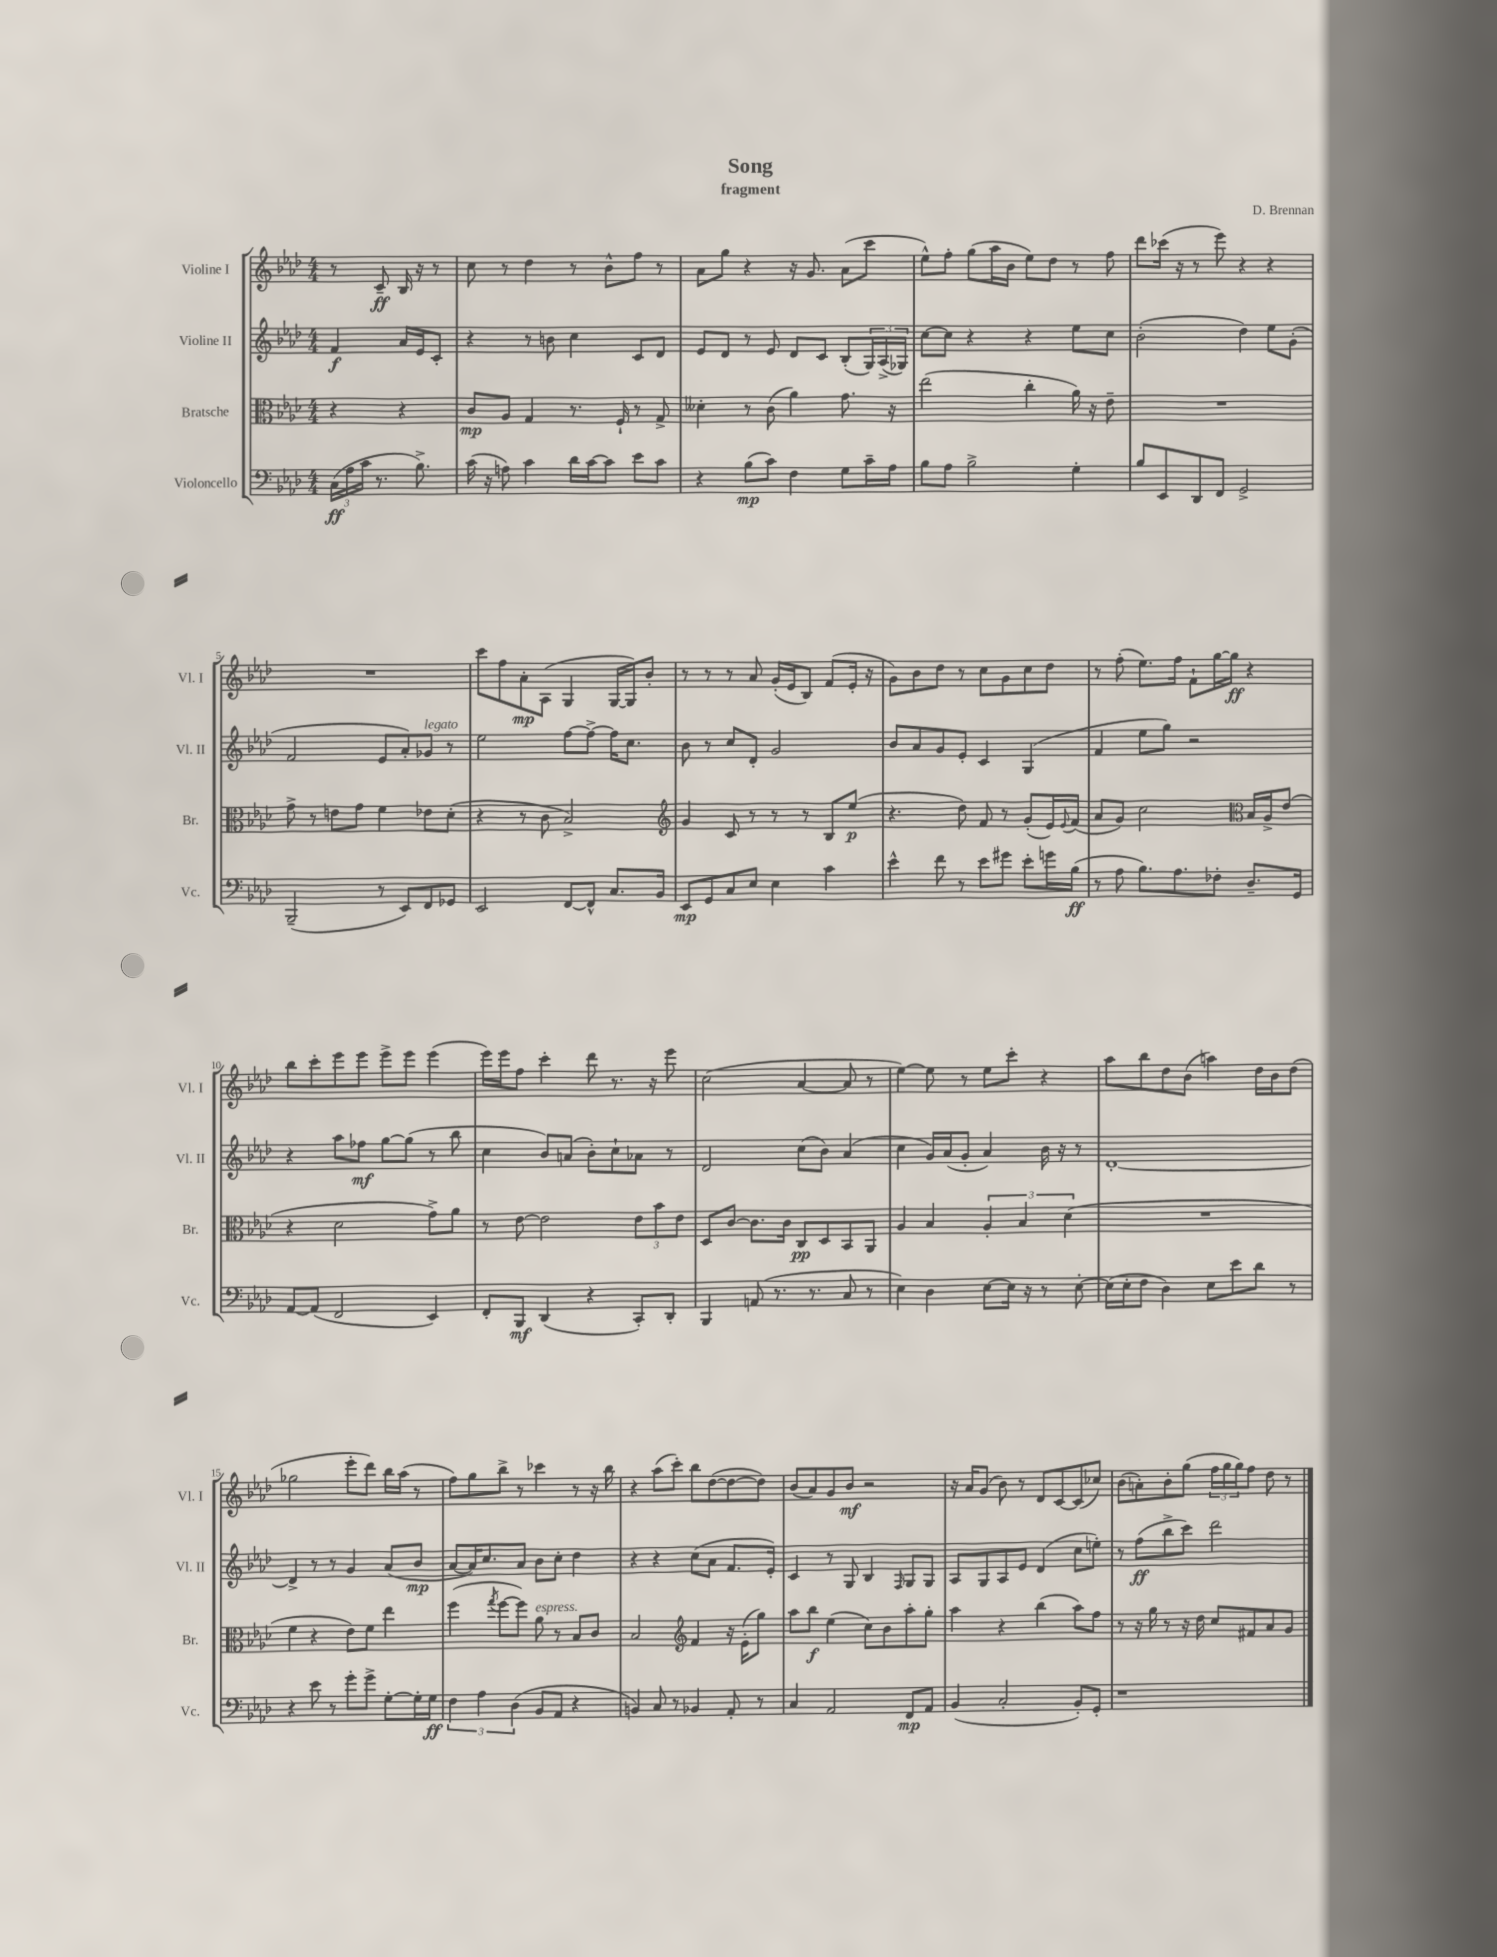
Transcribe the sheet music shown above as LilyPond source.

\header { title = "Song" composer = "D. Brennan" subtitle = "fragment" }
<<
\new StaffGroup <<
\new Staff = "s0" \with { instrumentName = "Violine I" shortInstrumentName = "Vl. I" } {
    \clef treble \key aes \major \numericTimeSignature \time 4/4 \partial 2
    r8 c'8--\ff bes16 r16 r8 |
    c''8 r8 des''4 r8 bes'8-^ f''8 r8 |
    aes'8 g''8 r4 r16 g'8. aes'8( c'''8 |
    ees''8-^) f''8-. g''8( aes''16 bes'16 ees''8) des''8 r8 f''8 |
    des'''8 ces'''16( r16 r8 ees'''8) r4 r4 |
    R1 |
    c'''8 f''8 aes'8-.\mp aes8( g4 g16~ g16) bes'8-. |
    r8 r8 r8 aes'8 g'16-.( ees'16 bes8) f'8( ees'16-. r16 |
    g'8) bes'8 des''8 r8 c''8 g'8 c''8 des''8 |
    r8 f''8-.( ees''8.) f''16 f'8-! g''16~ g''16\ff r4 |
    bes''8 c'''8-. ees'''8 ees'''8 ees'''8-> ees'''8 ees'''4( |
    ees'''16) ees'''16 f''8 c'''4-. des'''8 r8. r16 ees'''8 |
    c''2( aes'4~ aes'8 r8 |
    ees''4~) ees''8 r8 ees''8 c'''8-. r4 |
    aes''8 bes''8 des''8 bes'8( a''4) des''16 bes'16 des''8( |
    ges''2 ees'''8-. des'''8) bes''16 aes''16( r8 |
    f''8) g''8 bes''8-> r8 ces'''4 r8 r16 bes''16 |
    r4 aes''8( c'''8-.) bes''8 des''8~( des''8~ des''8) |
    bes'8( aes'8) g'8 bes'8\mf r2 |
    r16 aes'16 g'8( bes'8) r8 des'8 c'8~ c'8( ces''8) |
    bes'8( a'8-.) bes'8-. g''8( \tuplet 3/2 { f''16 g''16 g''16) } f''8 des''8 r8 \bar "|." |
}
\new Staff = "s1" \with { instrumentName = "Violine II" shortInstrumentName = "Vl. II" } {
    \clef treble \key aes \major \numericTimeSignature \time 4/4 \partial 2
    f'4\f aes'16 ees'16 c'8-. |
    r4 r8 b'8 c''4 c'8 des'8 |
    ees'8 des'8 r8 ees'8 des'8 c'8 bes8-.( \tuplet 3/2 { g16) aes16->( ges16) } |
    c''8~ c''8 r4 r4 ees''8 c''8 |
    bes'2-.( des''4) ees''8 g'8-.( |
    f'2 ees'8 aes'8-.) ges'8^\markup { \italic "legato" } r8 |
    ees''2 f''8~ f''8~-> f''16 c''8. |
    bes'8 r8 c''8 des'8-. g'2 |
    bes'8 aes'8 g'8 ees'8-. c'4 g4( |
    f'4 ees''8 g''8) r2 |
    r4 aes''8 fes''8\mf g''8~ g''8( r8 bes''8 |
    c''4 bes'8) a'8( bes'8-.) c''8-! aes'8 r8 |
    des'2 c''8( bes'8) aes'4( |
    c''4 g'16) aes'16( g'8-. aes'4) bes'16 r16 r8 |
    des'1~-. |
    des'4-> r8 r8 g'4 aes'8( bes'8\mp |
    aes'8~ aes'16) c''8. aes'8 bes'8 c''8-. des''4 |
    r4 r4 c''8( aes'8 f'8. ees'16-.) |
    c'4 r8 g8 bes4 \grace { f16 } g8 g8 |
    aes8 g8 aes8 ees'8 des'4( c''8 e''8-.) |
    r8 f''8\ff( bes''8-> c'''8) des'''2 \bar "|." |
}
\new Staff = "s2" \with { instrumentName = "Bratsche" shortInstrumentName = "Br." } {
    \clef alto \key aes \major \numericTimeSignature \time 4/4 \partial 2
    r4 r4 |
    c'8\mp aes8 g4 r8. f16-! r8 g8-> |
    deses'4-. r8 c'8( aes'4) g'8. r16 |
    ees''2( c''4-. aes'16) r16 ees'8-- |
    R1 |
    g'8-> r8 e'8 g'8 f'4 ees'8 des'8-.( |
    r4 r8 c'8 bes2->) |
    \clef treble g'4 c'8 r8 r8 r8 bes8 ees''8\p( |
    r4. des''8) f'8 r8 g'8-.( ees'16) \appoggiatura { ees'8 } f'16( |
    aes'8 g'8) c''2 \clef alto bes16 aes16-> ees'8( |
    r4 des'2 g'8->) aes'8 |
    r8 ees'8~ ees'2 \tuplet 3/2 { ees'8 bes'8 ees'8 } |
    des8 c'8~ c'8. c'16 c8\pp des8 bes,8 aes,8 |
    aes4 bes4 \tuplet 3/2 { aes4-. bes4 des'4( } |
    R1 |
    f'4 r4 ees'8) f'8 ees''4 |
    f''4( \acciaccatura { g''8 } f''8~ f''8) aes'8^\markup { \italic "espress." } r8 bes8 c'8 |
    bes2 \clef treble f'4 r16 ees'16-.( g''8) |
    aes''8 bes''8\f ees''4( c''8) bes'8 aes''8-. g''8-. |
    aes''4 r4 bes''4( aes''8) f''8 |
    r8 r16 g''16 r8 r16 des''16 c''8 fis'8 aes'8 g'8 \bar "|." |
}
\new Staff = "s3" \with { instrumentName = "Violoncello" shortInstrumentName = "Vc." } {
    \clef bass \key aes \major \numericTimeSignature \time 4/4 \partial 2
    \tuplet 3/2 { c16\ff( aes16 c'16 } r8. bes8.->) |
    c'16( r16 a8) c'4 des'16 c'16~ c'8 ees'8 c'8 |
    r4 bes8\mp( c'8) f4 g8 c'16-- aes16 |
    bes8 aes8 bes2-> g4-. |
    bes8 ees,8 des,8 f,8 g,2-> |
    bes,,2--( r8 ees,8) f,8 ges,8 |
    ees,2 f,8~ f,8-^ c8. bes,16 |
    ees,8\mp g,8 c8 ees8 ees4 c'4 |
    ees'4-^ f'8 r8 ees'8 gis'8 ees'8-. g'16 bes16\ff( |
    r8 aes8 bes8.) aes8. fes8-. des8.-- g,16 |
    aes,8~ aes,8( f,2 ees,4) |
    f,8-. bes,,8\mf des,4( r4 c,8-.) des,8-. |
    bes,,4 a,8( r8. r8. c8 r8 |
    ees4) des4 ees8~ ees16 r16 r8 ees8~-. |
    ees16( ees16-. f8 des4) ees8 ees'8 des'8 r8 |
    r4 ees'8 r8 g'8-. g'8-> g8~-. g16-. g16\ff |
    \tuplet 3/2 { f4 aes4 des4( } bes,8 aes,8 r4 |
    b,4) c8 r8 bes,4 aes,8-. r8 |
    c4 aes,2 f,8\mp aes,8 |
    bes,4( c2-. bes,8-.) g,8-. |
    r1 \bar "|." |
}
>>
>>
